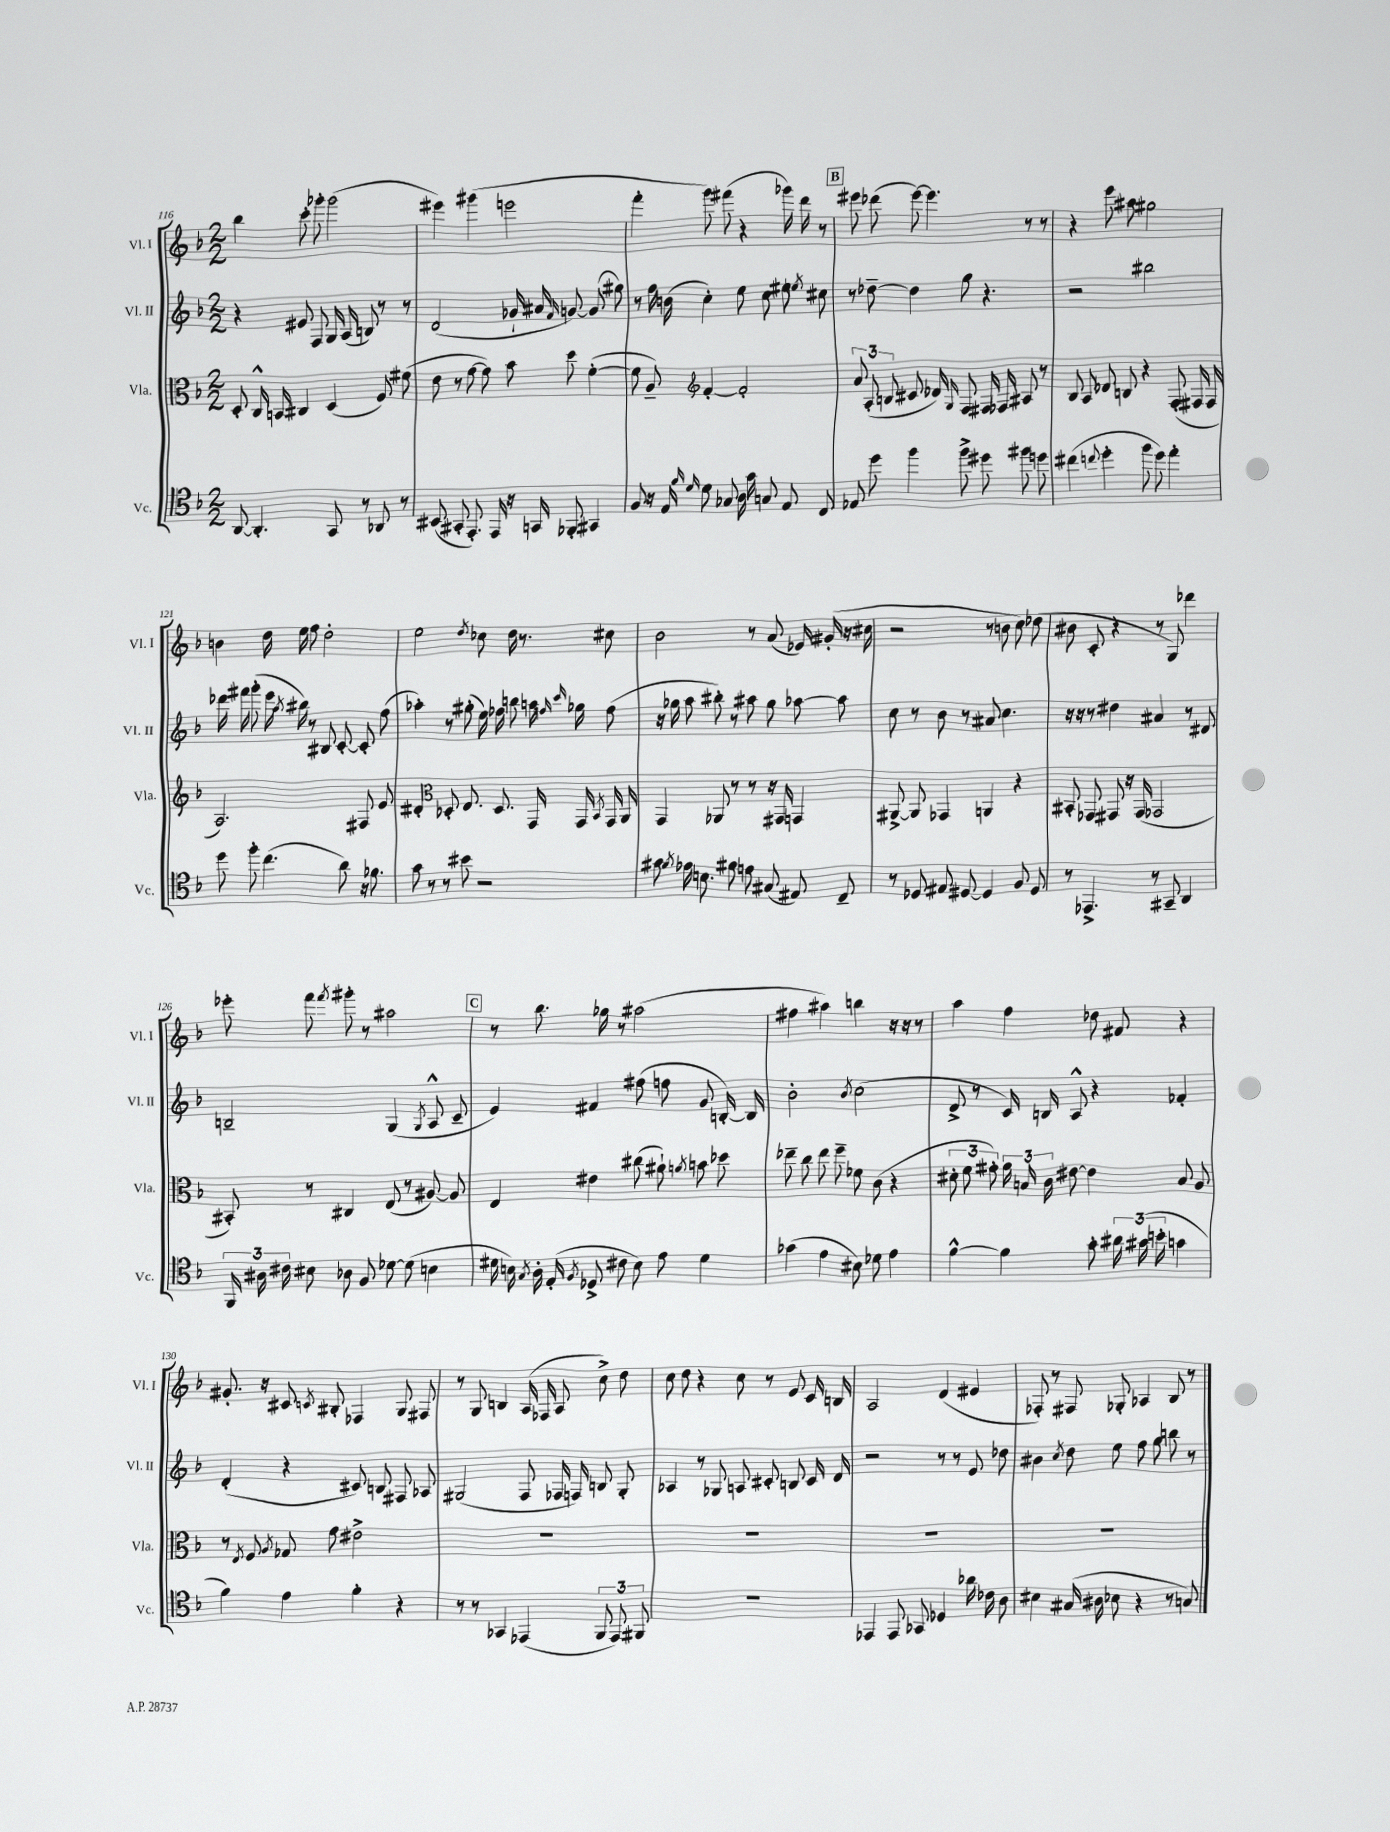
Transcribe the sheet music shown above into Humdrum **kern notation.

**kern	**kern	**kern	**kern
*part4	*part3	*part2	*part1
*staff4	*staff3	*staff2	*staff1
*I"Vc.	*I"Vla.	*I"Vl. II	*I"Vl. I
*I'Vc.	*I'Vla.	*I'Vl. II	*I'Vl. I
*clefC4	*clefC3	*clefG2	*clefG2
*k[b-]	*k[b-]	*k[b-]	*k[b-]
*M2/2	*M2/2	*M2/2	*M2/2
=116	=116	=116	=116
[8AA/	8D'/	4r	4bb-\
4.AA'/]	16C^^/	.	.
.	16BBn/	.	.
.	4C#X/	8e#X/	8ccc'\
.	.	8F/	8ggg-X'\
8GG/	(4D/	16G/	(2ggg-\
.	.	(16A/	.
8r	.	8Bn/)	.
8AA-X/	8F/)	8r	.
8r	(8f#X\	8r	.
=117	=117	=117	=117
(8BB#X/	8e\	(2d/	4eee#X\)
8GG#X'/	8r	.	.
8.EE'/)	[8g\	.	(4ggg#X\
.	8g\])	.	.
16EE/	.	.	.
16r	8b-\	16g-X`/	2eeen\
16GGn/	.	16a#X/	.
.	.	16qqf/	.
8FF-X'/	8dd\	[8gn/)	.
4GG#X/	([4f'\	(8g/]	.
.	.	8gg#X\)	.
=118	=118	=118	=118
8F/	8f\]	8r	4fff'\
16r	8A~/)	16ff\	.
16E/	.	(16bn\	.
16qqf/	.	.	.
16qqd/	.	.	.
*	*clefG2	*	*
8d\	[4f'/	4cc'\)	8ggg\)
8G-X/	.	.	(8fff#X\
16A\	2f'/]	8ee\	4r
16g\	.	.	.
8Gn/	.	8cc\	.
8E/	.	8ee#X\	16ggg-X\)
.	.	.	16ddd\
.	.	8qeen/	.
8C/	.	8cc#X\	8r
!!LO:REH:place=s1:t=B
=119	=119	=119	=119
8E-X/	12a/	8r	8eee#X\
.	(12A'/	.	.
8dd\	.	[8dd-X~\	(8ddd-X\
.	12Bn/	.	.
4ff\	8.c#X/	4dd-\]	[8eee#\)
.	.	.	4.eee#\]
.	16d-X/)	.	.
.	16qqG/	.	.
8ff^\	8F/	8gg\	.
8dd#X\	16F#X/	4.r	.
.	16F-X/	.	.
8ff#X\	8A#X/	.	8r
8ddn\	8r	.	8r
=120	=120	=120	=120
(4cc#X\	8B-/	2r	4r
.	8A/	.	.
8qqccn/	.	.	.
4dd'\	8d-X/	.	8eee\
.	8Bn/	.	8aa#X\
8ff\	4r	2bb#X\	2gg#X\
8dd\)	.	.	.
4ee'\	(8F'/	.	.
.	16F#X/	.	.
.	16F#/	.	.
!!LO:LB:g=z
=121	=121	=121	=121
8dd\	2.A/)	16ddd-X\	4bn\
.	.	16fff#X\	.
8ff'\	.	(8ggg'\	.
(4.cc\	.	16eee\	16dd\
.	.	8qaa/	.
.	.	16bb#X\)	16ee\
.	.	8r	8ff\
.	.	8B#X/	2dd'\
8a\)	.	[8c'/	.
16r	8F#X/	8c'/]	.
8.f-X\	.	.	.
.	8e/	(8ff\	.
=122	=122	=122	=122
8g\	4d#X'/	4aa-X'\)	2ee\
8r	.	.	.
*	*clefC3	*	*
8r	8D-X'/	8r	.
8b#X\	8.E/	(8gg#X'\	.
.	.	.	8qdd/
2r	.	16ee\)	8cc-X\
.	8.D-/	16ff-X\	.
.	.	8bbn\	16dd\
.	.	.	8.r
.	16GG/	16aan\	.
.	.	16qqffn/	.
.	.	16qqccc/	.
.	16GG/	16gg-X\	.
.	8qBB-/	.	.
.	16GG/	(8ff\	8cc#X\
.	16AA/	.	.
=123	=123	=123	=123
8g#X\	4GG/	16r	2b-\
.	.	16gg-X\	.
8qf/	.	.	.
16e-X\	.	8aa\	.
8.Bn\	.	.	.
.	8AA-X/	8bb#X'\)	.
8f#X\	8r	8r	.
8en\	8r	8aa#X\	8r
(8G#X/	16r	8gg-\	(8a/
.	16GG#X/	.	.
8E#X/)	4GGn/	[8aa-X\	16e-X/)
.	.	.	(16g#X'/
8C~/	.	8aa-\]	16r
.	.	.	16cc#X\
=124	=124	=124	=124
8r	[8AA#X^/	8cc\	2r
8D-X/	8AA#/]	8r	.
8E#X/	4GG-X/	8b-\	.
[8D#X/	.	8r	.
4D#/]	4AAn/	8a#X/	8r
.	.	4.cc\	8bn\
8F/	4r	.	8cc\)
8D#/	.	.	(8dd-X\
=125	=125	=125	=125
8r	8BB#X'/	16r	8b#X\
.	.	16r	.
4.EE-X^/	8GG-X/	8r	8c'/
.	8GG#X/	4dd#X\	4r
.	16r	.	.
.	(16GG#/	.	.
8r	2GG-X/	4a#X/	8r
8GG#X~/	.	.	8G/)
4AA/	.	8r	4ddd-X\
.	.	8d#X/	.
!!LO:LB:g=z
=126	=126	=126	=126
24FF/	8BB#X'/)	2Bn~/	8eee-X'\
24A#X\	.	.	.
24c#X\	.	.	.
8B#X\	8r	.	8fff\
.	.	.	8qfff/
8A-X\	4C#X/	.	8ggg#X'\
8F/	.	.	8r
[8d-X\	(8E/	(4G/	2aa#X\
(8d-\]	8r	.	.
.	.	8qG/	.
4Bn\	[8A#X/)	8A^^/	.
.	8A#/]	8c~/	.
!!LO:REH:place=s1:t=C
=127	=127	=127	=127
16d#X\	4E/	4e/)	8r
16Bn\)	.	.	.
8qG/	.	.	.
16A'\	.	.	8.bb-\
(16E'/	.	.	.
8qF/	.	.	.
8D-X^/	4e#X\	4f#X/	.
.	.	.	16gg-X\
8c#X\	.	.	8r
8B\)	(8cc#X\	(8ff#X\	(2aa#X\
8e\	8a#X`\)	8ffn\	.
.	8qan/	.	.
4d#\	8bn\	8g/	.
.	8dd-X\	[16Bn'/)	.
.	.	16B/]	.
=128	=128	=128	=128
(4g-X\	8ee-X~\	2b-'\	4ff#X\
.	8cc\	.	.
4e\	8ee-\	.	4aa#X\)
.	8ff~\	.	.
.	.	8qb-/	.
8B#X\)	8f-X\	(2cc\	4bbn\
8d-X\	(8c\	.	.
4e\	4r	.	16r
.	.	.	16r
.	.	.	8r
=129	=129	=129	=129
[4f^^\	12d#X'\	8d^/	4aa\
.	12f\	.	.
.	.	8r	.
.	12g#X'\)	.	.
4f\]	24a\	16c/)	4ff\
.	24Bn/	.	.
.	.	16Bn/	.
.	24c\	.	.
.	[8e#X\	8A^^/	.
8g'\	4e#\]	4r	8dd-X\
24a#X\	.	.	8f#X/
(24g#X\	.	.	.
24bn'\	.	.	.
4gn\	8B/	4f-X'/	4r
.	8A/	.	.
!!LO:LB:g=z
=130	=130	=130	=130
4f\)	8r	(4d'/	8.g#X'/
.	8qE/	.	.
.	8F/	.	.
.	.	.	16r
.	8qA/	.	.
4e\	8G-X/	4r	8c#X/
.	.	.	8qcn/
.	8g\	.	8B#X'/
4f'\	2e#X^\	8c#X/)	4F-X/
.	.	8Bn/	.
4r	.	8F#X/	8G/
.	.	8A-X/	8F#X/
=131	=131	=131	=131
8r	1r	(2G#X/	8r
8r	.	.	8G/
4GG-X/	.	.	4Bn/
(4EE-X/	.	8F/	(16A/
.	.	.	16F-X/
.	.	16F-X/	8A/
.	.	16Fn/)	.
12FF/	.	8Bn/	8cc^\)
12EE-/)	.	.	.
.	.	8G#'/	8dd\
12FF#X/	.	.	.
=132	=132	=132	=132
1r	1r	4A-X/	8cc\
.	.	.	8dd\
.	.	8r	4r
.	.	8G-X/	.
.	.	8An/	8cc\
.	.	8c#X'/	8r
.	.	8Bn/	8e/
.	.	16c#/	16c/
.	.	16d/	16Bn/
=133	=133	=133	=133
4EE-X/	1r	2r	2A/
8EE-/	.	.	.
8GG-X/	.	.	.
4D-X/	.	8r	(4d/
.	.	8r	.
16a-X\	.	8e/	4e#X/
16c-X\	.	.	.
8A\	.	8dd-X\	.
=134	=134	=134	=134
4B#X\	1r	4b#X\	8F-X'/)
.	.	.	8r
.	.	8qcc/	.
(16G#X/	.	8dd\	8F#X/
16A#X\	.	.	.
8B-X\	.	8ee\	8G-X'/
4r	.	8ff\	4A-X/
.	.	8gg\	.
8r	.	8bbn\	8B-/
8Gn/)	.	8r	8r
==	==	==	==
*-	*-	*-	*-
